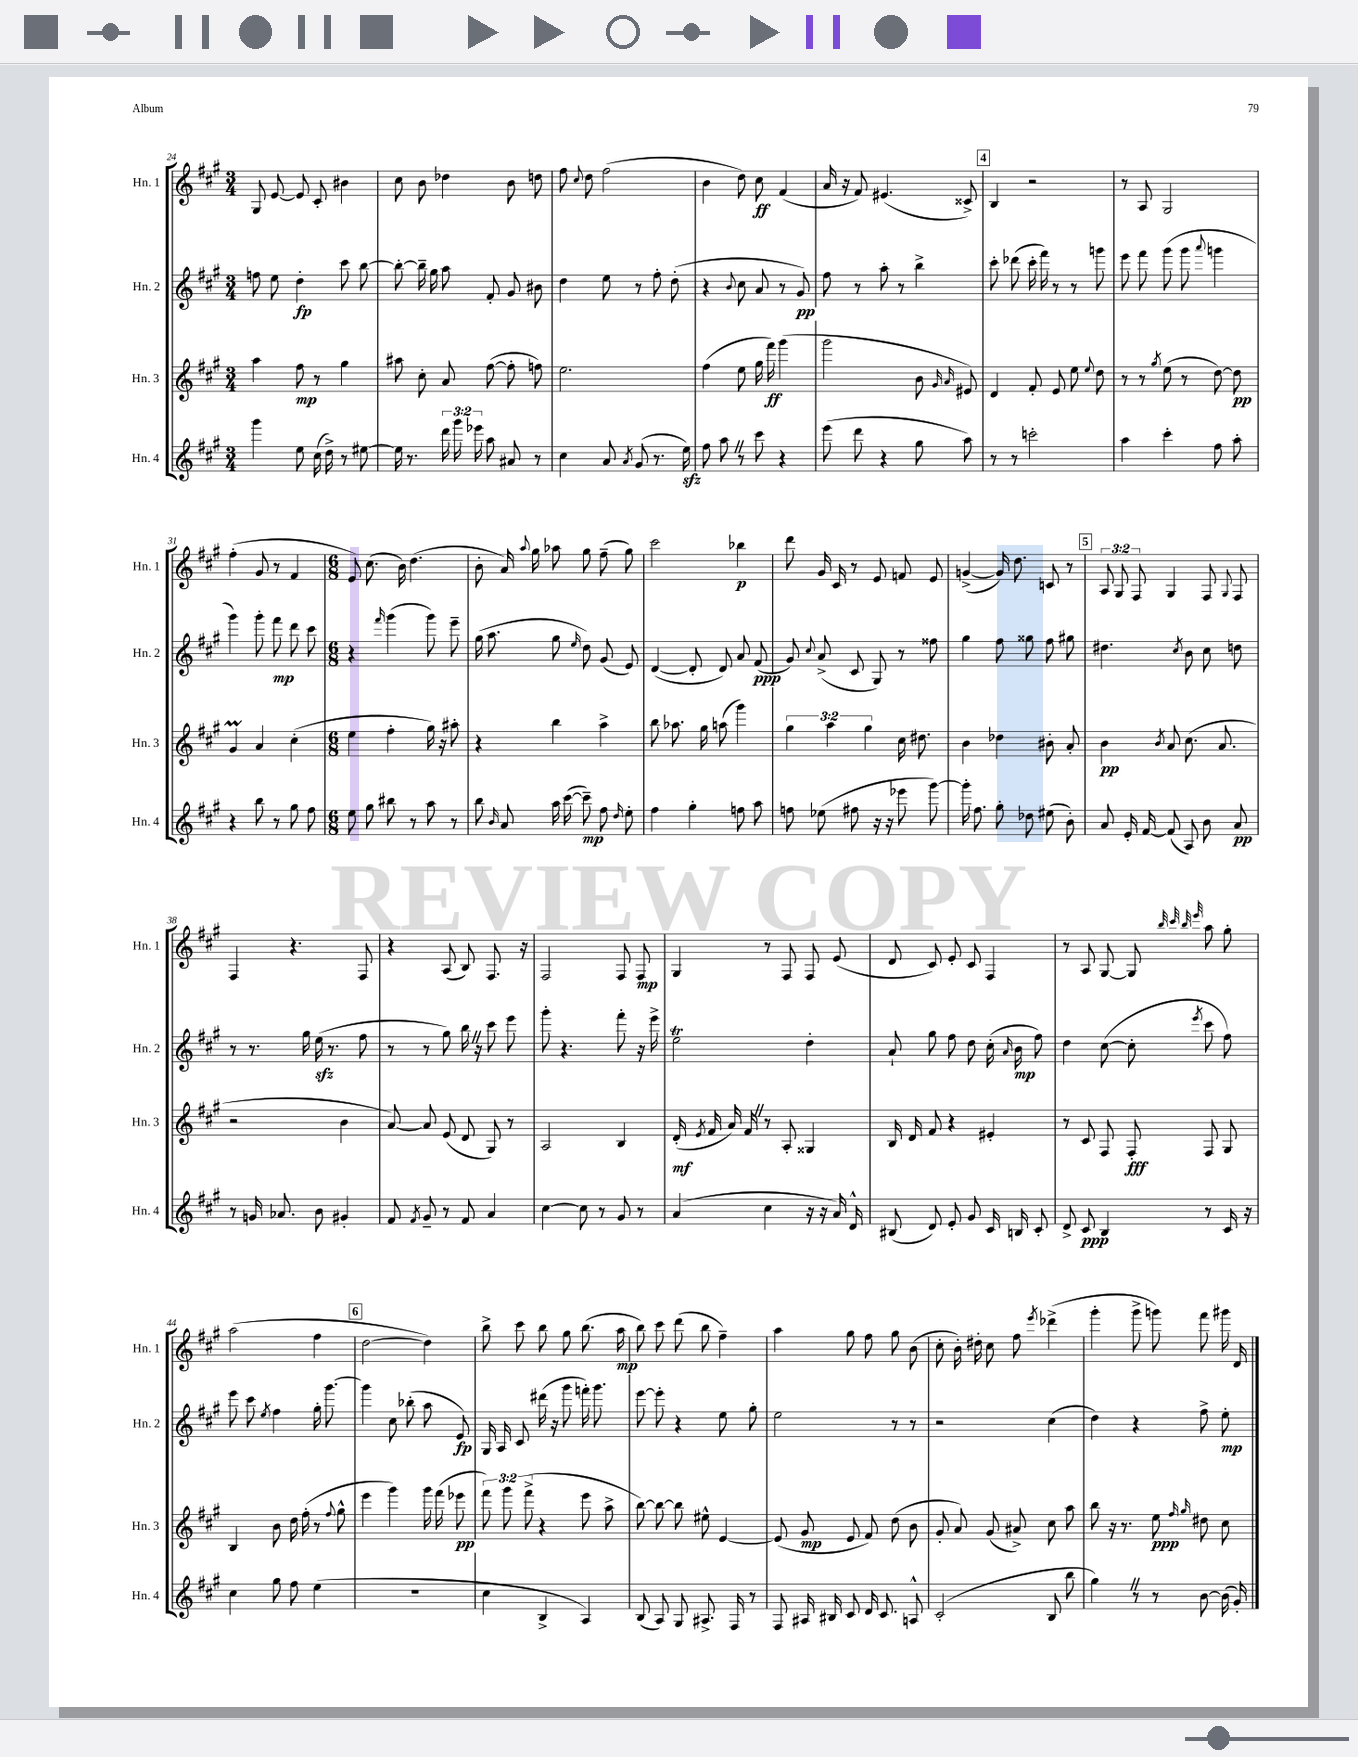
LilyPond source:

<<
\new StaffGroup <<
\new Staff = "s0" \with { instrumentName = "Hn. 1" shortInstrumentName = "Hn. 1" } {
    \clef treble \key a \major \numericTimeSignature \time 3/4 \override Staff.TupletNumber.text = #tuplet-number::calc-fraction-text
    \autoBeamOff gis8 e'8~ e'8 cis'8-. bis'4 |
    cis''8 b'8 des''4 b'8 d''8 |
    fis''8 \appoggiatura { cis''8 } d''8 fis''2( |
    b'4 d''8) cis''8\ff fis'4( |
    a'16 r16 fis'8) eis'4.( cisis'8->) |
    \mark \markup { \box "4" } b4 r2 |
    r8 a8 gis2 |
    fis''4-.( gis'8 r8 fis'4 |
    \numericTimeSignature \time 6/8 e'8) cis''8.( b'16) d''4.( |
    b'8-. a'16) \appoggiatura { a''8 } gis''16 aes''8 gis''8 fis''8--( gis''8) |
    cis'''2 bes''4\p |
    d'''8 gis'16 cis'16 r8 e'8 f'8 e'8 |
    g'4~->( g'16) d''8. c'8 r8 |
    \mark \markup { \box "5" } \tuplet 3/2 { a8 gis8 fis8 } gis4 fis8 \appoggiatura { gis8 } fis8 |
    fis4 r4. fis8 |
    r4 a8( b8) fis8. r16 |
    fis2 fis8 fis8\mp |
    gis4 r8 fis8 fis8 e'8( |
    d'8 cis'8) e'8-. cis'8 fis4 |
    r8 a8 gis8~ gis8 \grace { b''32 cis'''32 b''32 e'''32 } a''8 gis''8-. |
    a''2( fis''4 |
    \mark \markup { \box "6" } d''2~ d''4) |
    b''8-> cis'''8 b''8 gis''8 b''8.( a''16\mp |
    b''8) cis'''8 d'''8( b''8 fis''4--) |
    a''4 gis''8 fis''8 gis''8 b'8( |
    cis''8-. b'16-.) dis''16-. cis''8 fis''8 \acciaccatura { e'''8 } des'''4->( |
    gis'''4-. gis'''8-> g'''8) fis'''8 gis'''16 d'16 \bar "|." |
}
\new Staff = "s1" \with { instrumentName = "Hn. 2" shortInstrumentName = "Hn. 2" } {
    \clef treble \key a \major \numericTimeSignature \time 3/4
    \autoBeamOff f''8 e''8 d''4-.\fp cis'''8 b''8~ |
    b''8~-. b''16-- gis''16 a''8 fis'8-. gis'8 bis'8 |
    d''4 e''8 r8 fis''8-. d''8-.( |
    r4 \appoggiatura { b'8 } cis''8 a'8 r8 gis'8\pp) |
    fis''8 r8 a''8-. r8 b''4-> |
    \mark \markup { \box "4" } cis'''8-. des'''8( cis'''16-. fis'''16) r8 r8 g'''8 |
    e'''8 fis'''8 gis'''8( gis'''8 \appoggiatura { a'''8 } g'''4 |
    gis'''4) gis'''8-. fis'''8\mp d'''8 cis'''8 |
    \numericTimeSignature \time 6/8 r4 \grace { fis'''16 } gis'''4( gis'''8) e'''8-- |
    gis''16( a''8. gis''8 \grace { e''16 } d''8) gis'8( e'8) |
    d'4~( d'8-. d'8) a'8 fis'8\ppp( |
    gis'8) \appoggiatura { cis''8 } a'8->( cis'8 gis8) r8 fisis''8 |
    gis''4 fis''8 gisis''8 fis''8 gis''8 |
    \mark \markup { \box "5" } dis''4. \acciaccatura { cis''8 } b'8 cis''8 d''8 |
    r8 r8. gis''16 e''16\sfz( r8. fis''8 |
    r8 r8 gis''8) b''16 \once \override BreathingSign.text = \markup { \musicglyph "scripts.caesura.straight" } \breathe r16 cis'''8 e'''8 |
    gis'''8-. r4. fis'''8-. r16 e'''16-> |
    e''2\trill d''4-. |
    a'8-! gis''8 fis''8 d''8 cis''16-.( \grace { a'16 } b'16\mp fis''8) |
    d''4 cis''8~( cis''8-. \acciaccatura { e'''8 } cis'''8 fis''8) |
    e'''8 cis'''8 \acciaccatura { e''8 } fis''4 gis''16-. gis'''8.~ |
    \mark \markup { \box "6" } gis'''4 cis''8 bes''8-.( a''8 e'8\fp) |
    gis16 a16 cis'8 dis'''16( r16 gis'''8 f'''16-.) gis'''8. |
    e'''8~ e'''8-. r4 e''8 gis''8-. |
    e''2 r8 r8 |
    r2 cis''4( |
    d''4) r4 fis''8-> e''8-.\mp \bar "|." |
}
\new Staff = "s2" \with { instrumentName = "Hn. 3" shortInstrumentName = "Hn. 3" } {
    \clef treble \key a \major \numericTimeSignature \time 3/4 \override Staff.TupletNumber.text = #tuplet-number::calc-fraction-text
    \autoBeamOff a''4 fis''8\mp r8 gis''4 |
    ais''8 cis''8-. a'8 fis''8~( fis''8-. f''8) |
    e''2. |
    fis''4( e''8 gis''16 fis'''16\ff) gis'''4( |
    gis'''2 b'8 \grace { gis'16 a'16 } eis'8) |
    \mark \markup { \box "4" } d'4 fis'8-. e'8 e''8 \appoggiatura { e''8 } d''8 |
    r8 r8 \acciaccatura { gis''8 } e''8( r8 d''8~) d''8\pp |
    gis'4\prall a'4 cis''4-.( |
    \numericTimeSignature \time 6/8 e''4 fis''4-. gis''16) r16 ais''8-. |
    r4 b''4 a''4-> |
    b''8 aes''8. gis''16 a''8( gis'''4) |
    \tuplet 3/2 { gis''4 a''4 gis''4 } cis''16 dis''8. |
    b'4 des''4 bis'8-. a'8-. |
    \mark \markup { \box "5" } b'4\pp \acciaccatura { b'8 } a'8 cis''8.( a'8. |
    r2 b'4 |
    a'8~) a'8 e'8( d'8 gis8) r8 |
    a2 b4 |
    d'16-.\mf( \acciaccatura { e'8 } fis'16 a'16) fis'16 \once \override BreathingSign.text = \markup { \musicglyph "scripts.caesura.straight" } \breathe r8 a8-. gisis4 |
    b16 d'16 fis'8 r4 eis'4-. |
    r8 cis'8 fis8 fis8-.\fff fis8 gis8 |
    b4 b'8 d''16 fis''16-.( r8 \appoggiatura { fis''8 } gis''8-^ |
    \mark \markup { \box "6" } e'''4 gis'''4) gis'''16 fis'''16( ees'''8\pp |
    \tuplet 3/2 { fis'''8) gis'''8 fis'''8->( } r4 e'''8 a''8-> |
    b''8~) b''8~ b''8 eis''8-^ e'4~ |
    e'8( gis'8\mp e'8 fis'8) d''8( b'8 |
    gis'8-. a'8) gis'8( ais'8->) cis''8 a''8 |
    b''8 r16 r8. e''8\ppp \grace { fis''16 gis''16 } dis''8 cis''8 \bar "|." |
}
\new Staff = "s3" \with { instrumentName = "Hn. 4" shortInstrumentName = "Hn. 4" } {
    \clef treble \key a \major \numericTimeSignature \time 3/4 \override Staff.TupletNumber.text = #tuplet-number::calc-fraction-text
    \autoBeamOff gis'''4 e''8 cis''16( d''16->) r8 eis''8~ |
    eis''16 r8. \tuplet 3/2 { d'''16 gis'''16 ees'''16 } a''8 ais'8 r8 |
    cis''4 a'8 \acciaccatura { a'8 } gis'8( r8. e''16\sfz) |
    fis''8 a''8 \once \override BreathingSign.text = \markup { \musicglyph "scripts.caesura.straight" } \breathe r8 cis'''8 r4 |
    e'''8( d'''8 r4 gis''8 a''8) |
    \mark \markup { \box "4" } r8 r8 c'''2-. |
    a''4 cis'''4-. fis''8 a''8-. |
    r4 b''8 r8 gis''8 fis''8 |
    \numericTimeSignature \time 6/8 e''8 gis''8 bis''8 r8 a''8 r8 |
    b''8 \grace { b'16 } a'8 a''16 cis'''16~( cis'''8--\mp) fis''8 \grace { d''16 } e''8-. |
    fis''4 gis''4-. f''8 a''8 |
    f''8 ees''8( fis''8 r16 r16 ees'''8 gis'''8~) |
    gis'''16-. fis''8. gis''8-. des''8 eis''8( b'8-.) |
    \mark \markup { \box "5" } a'8 e'16-. fis'16~ fis'8( a8) b'8 a'8\pp |
    r8 g'16 aes'8. b'8 gis'4-. |
    fis'8 \acciaccatura { fis'8 } gis'8-- r8 fis'8 a'4 |
    cis''4~ cis''8 r8 gis'8 r8 |
    a'4( cis''4 r16 r16 a'16) d'16-^ |
    bis8( d'8) e'8-. gis'8 cis'16 b16 cis'8-. |
    d'8-> cis'8\ppp b4 r8 cis'16 r16 |
    cis''4 gis''8 fis''8 e''4( |
    \mark \markup { \box "6" } R2. |
    cis''4 b4-> a4) |
    b8( a8) gis8 ais8.-> fis16 r8 |
    fis8 ais16 bis16 cis'8 d'16 cis'8. a8-^ |
    cis'2-.( b8 b''8 |
    gis''4) \once \override BreathingSign.text = \markup { \musicglyph "scripts.caesura.straight" } \breathe r8 r8 b'8~ b'16( gis'16-.) \bar "|." |
}
>>
>>
\layout { \context { \Score currentBarNumber = #24 } }
